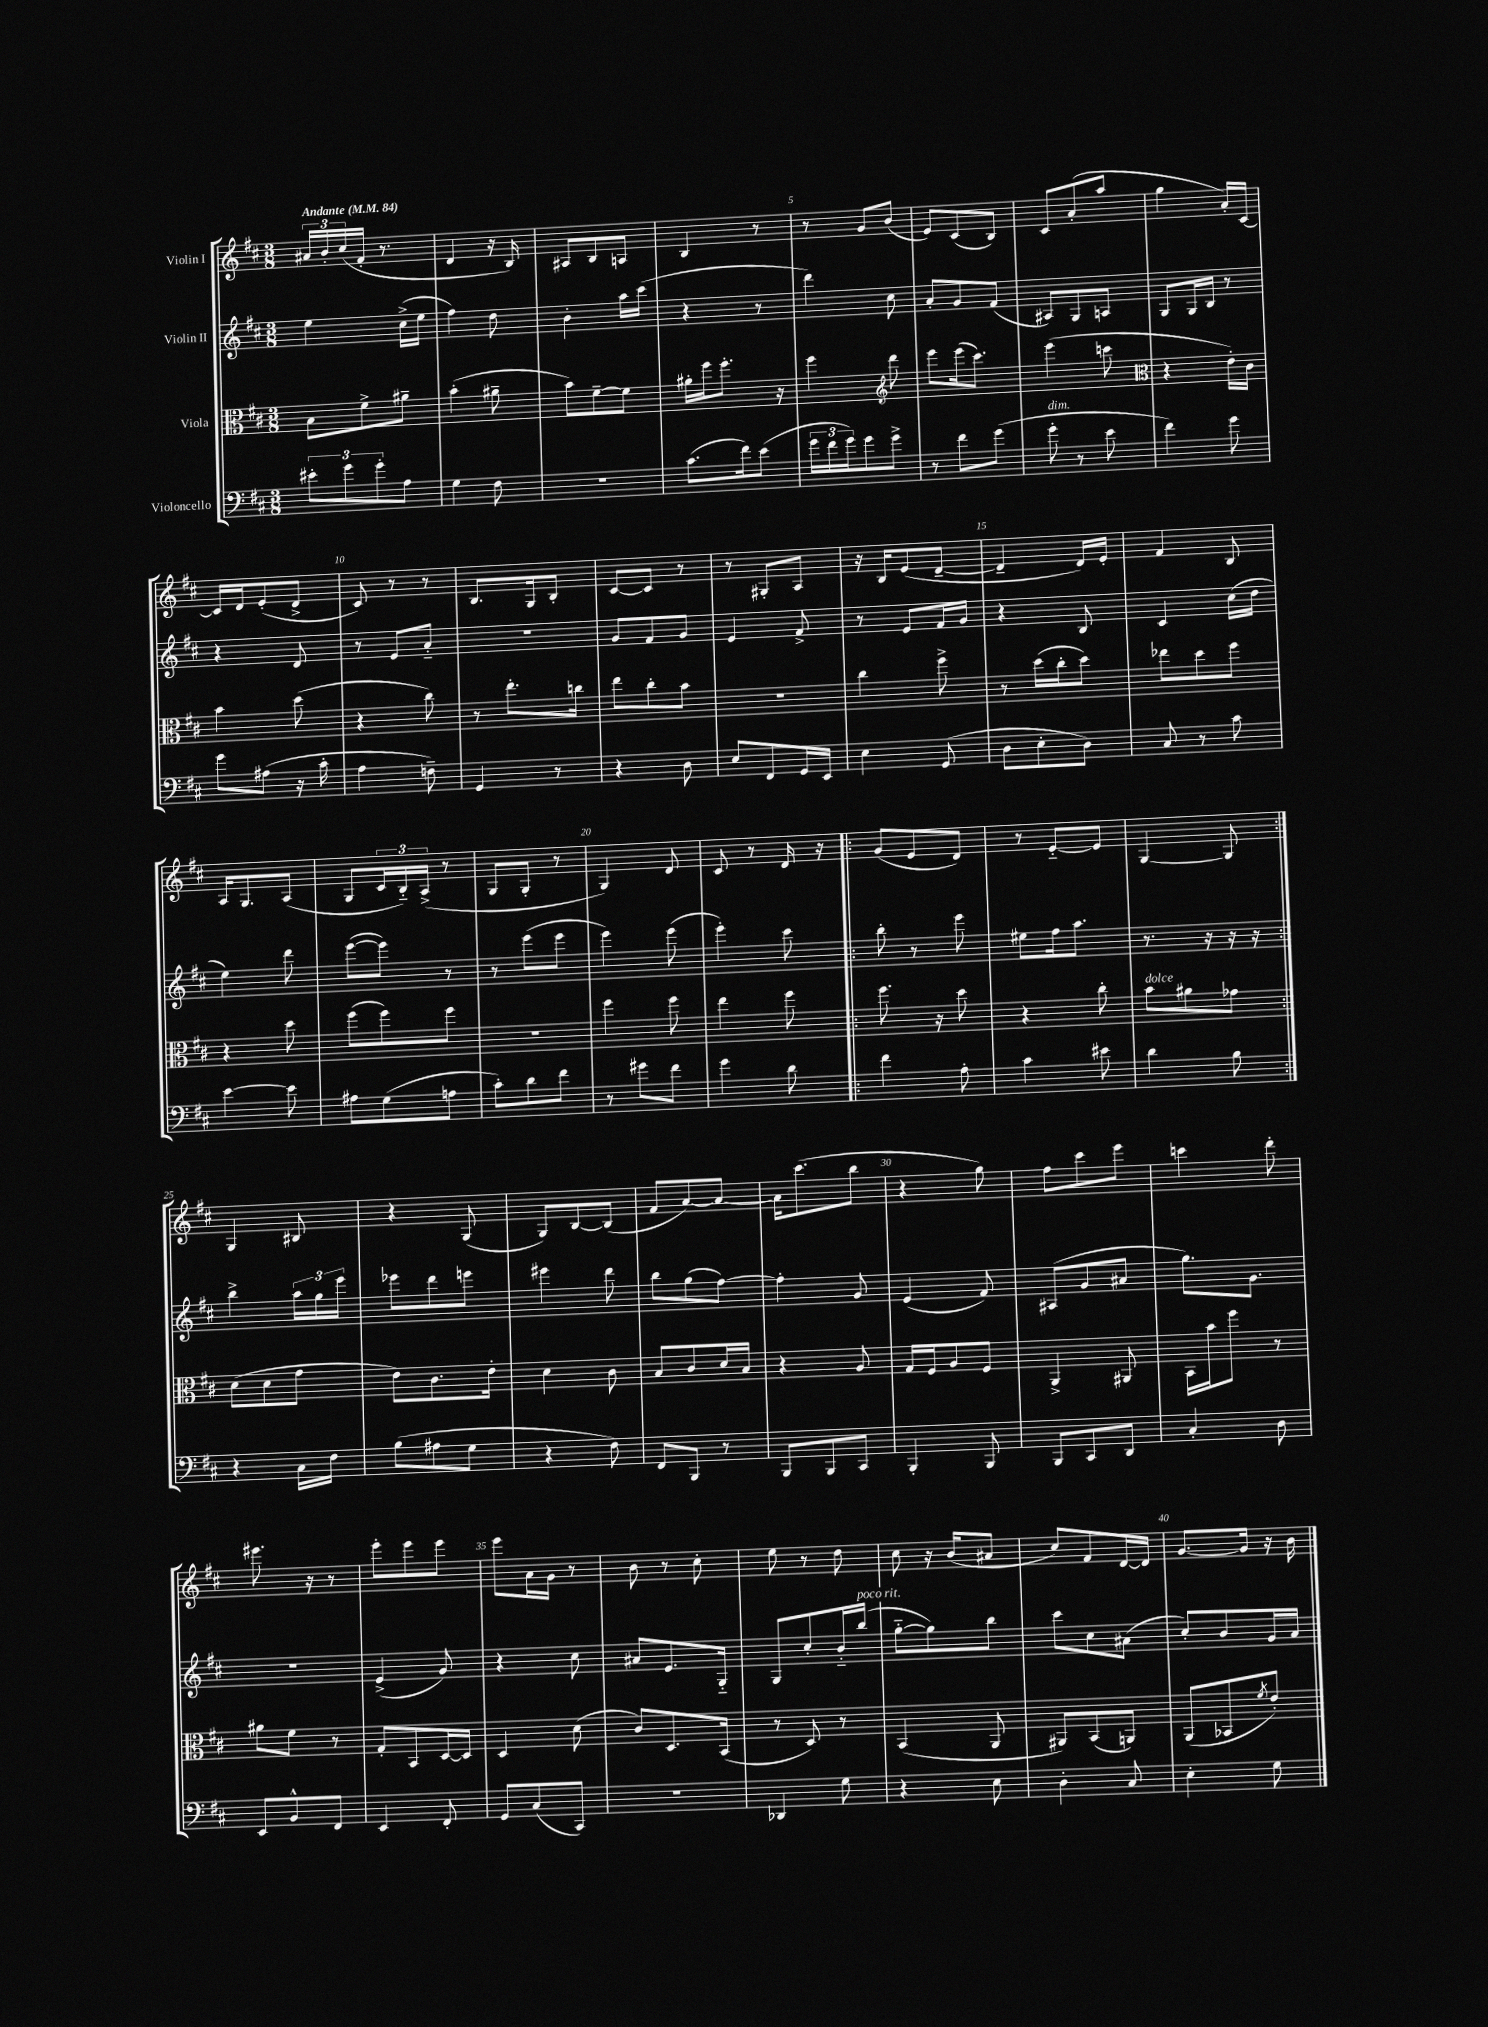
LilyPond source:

<<
\new StaffGroup <<
\new Staff = "s0" \with { instrumentName = "Violin I" } {
    \clef treble \key d \major \numericTimeSignature \time 3/8 \tempo "Andante" 4 = 84
    \tuplet 3/2 { ais'16 b'16-. cis''16( } fis'16-. r8. |
    d'4 r16 b16) |
    ais8 b8 a8 |
    b4 r8 |
    r8 g'8 b'8( |
    e'8) cis'8( b8) |
    cis'8 a'8-.( a''8 |
    g''4 a'16-.) cis'16~ |
    cis'16 d'16 e'8-.( d'8-> |
    cis'8) r8 r8 |
    b8. g16 b8-. |
    cis'8~ cis'8 r8 |
    r8 gis8-. a8 |
    r16 b16 e'8( d'8~-- |
    d'4-- d'16) e'16-. |
    fis'4 b8 |
    a16 g8. a8( |
    g8 \tuplet 3/2 { cis'16 b16-_) a16->( } r8 |
    g8 g8-. r8 |
    g4) d'8 |
    cis'8 r8 d'16 r16 |
    \repeat volta 2 { g'8( e'8 d'8) |
    r8 e'8~-_ e'8 |
    g4~ g8 | }
    g4 bis8 |
    r4 g8( |
    g8) b8~ b8( |
    fis'8 a'8~) a'8~ |
    a'16 cis'''8.( b''8 |
    r4 g''8) |
    fis''8 cis'''8 e'''8 |
    c'''4 d'''8-. |
    eis'''8. r16 r8 |
    e'''8-. e'''8 e'''8 |
    e'''8 a'16 g'16 r8 |
    b'8 r8 cis''8-. |
    e''8 r8 d''8 |
    cis''8 r16 b'16( ais'8 |
    cis''8) fis'8 d'16~ d'16 |
    g'8.~ g'16 r16 b'16 \bar "|." |
}
\new Staff = "s1" \with { instrumentName = "Violin II" } {
    \clef treble \key d \major \numericTimeSignature \time 3/8
    e''4 cis''16->( e''16 |
    fis''4) d''8 |
    b'4-. a''16 cis'''16( |
    r4 r8 |
    d'''4) cis''8 |
    a'8-. g'8 fis'8( |
    ais8) g8 a8 |
    g8 g16 b16 r8 |
    r4 d'8 |
    r8 e'8 a'8-_ |
    R4. |
    g'8 fis'8 g'8 |
    e'4 fis'8-> |
    r8 e'8 fis'16 g'16 |
    r4 b8 |
    cis'4 cis''16( d''16 |
    e''4) d'''8 |
    e'''8~( e'''8) r8 |
    r8 e'''8( e'''8 |
    e'''4) e'''8( |
    e'''4-.) cis'''8 |
    \repeat volta 2 { b''8-. r8 e'''8 |
    eis''8 fis''16 a''8. |
    r8. r16 r16 r16 | }
    b''4-> \tuplet 3/2 { a''16 g''16 e'''16 } |
    ees'''8 d'''8 e'''8 |
    eis'''4 d'''8 |
    b''8 g''8( fis''8~) |
    fis''4-. g'8 |
    e'4( fis'8) |
    ais8( g'8 ais'8 |
    g''8.) g'8. |
    R4. |
    e'4->( g'8) |
    r4 cis''8 |
    ais'8 e'8. g16-_ |
    g8 cis''8-. b'16-_ b''16^\markup { \italic "poco rit." }( |
    g''8~-_ g''8) b''8 |
    cis'''8 cis''8 ais'8( |
    cis''8-.) b'8 g'16 a'16 \bar "|." |
}
\new Staff = "s2" \with { instrumentName = "Viola" } {
    \clef alto \key d \major \numericTimeSignature \time 3/8
    b8 fis'8-> ais'8-- |
    b'4-.( ais'8-- |
    b'8) fis'8~-- fis'8 |
    ais'16-. fis''16 fis''8.-. r16 |
    fis''4 \clef treble d'''8 |
    e'''8 e'''16( cis'''8.) |
    e'''4( c'''8 |
    \clef alto r4 e'16-.) cis'16 |
    b'4 d''8( |
    r4 cis''8) |
    r8 e''8.-. c''16 |
    e''8 cis''8-. b'8 |
    R4. |
    cis''4 fis''8-> |
    r8 d''16( cis''16-. d''8) |
    ees''8 d''8 fis''8 |
    r4 d''8 |
    fis''8( fis''8) fis''8 |
    R4. |
    fis''4 fis''8 |
    e''4 fis''8 |
    \repeat volta 2 { fis''8. r16 d''8 |
    r4 cis''8-. |
    b'8^\markup { \italic "dolce" } ais'8 ges'8 | }
    d'8( d'8 g'8 |
    e'8) cis'8. e'16-. |
    d'4 cis'8 |
    b8 cis'8 d'16 b16 |
    r4 a8 |
    g16 fis16 a8 fis8 |
    a,4-> ais,8 |
    b,16 b'16 fis''8 r8 |
    ais'8 fis'8 r8 |
    g8-. b,8 d16~ d16 |
    d4 d'8( |
    cis'8) d8. b,16( |
    r8 d8) r8 |
    b,4( a,8 |
    ais,8) b,8( a,8) |
    a,8( bes,8 \acciaccatura { fis'8 } e'8-.) \bar "|." |
}
\new Staff = "s3" \with { instrumentName = "Violoncello" } {
    \clef bass \key d \major \numericTimeSignature \time 3/8
    \tuplet 3/2 { eis'8-. g'8 g'8-. } a8 |
    g4 fis8 |
    R4. |
    cis'8.( fis'16) e'8( |
    \tuplet 3/2 { g'16 fis'16 g'16) } g'8 g'8-> |
    r8 fis'8 g'8( |
    g'8-.^\markup { \italic "dim." } r8 e'8 |
    fis'4) g'8 |
    g'8 ais8( r16 cis'16-. |
    a4 f8--) |
    g,4 r8 |
    r4 d8 |
    e8 fis,8 g,16 e,16 |
    e4 g,8( |
    d8 e8-. d8) |
    cis8 r8 cis'8 |
    e'4~ e'8 |
    ais8 g8( a8 |
    cis'8-.) d'8 fis'8 |
    r8 gis'8 fis'8 |
    g'4 d'8 |
    \repeat volta 2 { fis'4 a8-. |
    cis'4 eis'8 |
    d'4 b8 | }
    r4 cis16 fis16 |
    b8( ais8 g8 |
    r4 fis8) |
    fis,8 b,,8 r8 |
    b,,8 b,,8 cis,8 |
    b,,4-. b,,8 |
    b,,8 cis,8 d,8 |
    cis4-. d8 |
    e,8 b,8-^ fis,8 |
    e,4 fis,8-. |
    g,8 cis8( cis,8) |
    R4. |
    des,4 g8 |
    r4 e8 |
    d4-. cis8 |
    e4-. g8 \bar "|." |
}
>>
>>
\layout { \context { \Score \override BarNumber.break-visibility = ##(#f #t #t) barNumberVisibility = #(every-nth-bar-number-visible 5) } }
